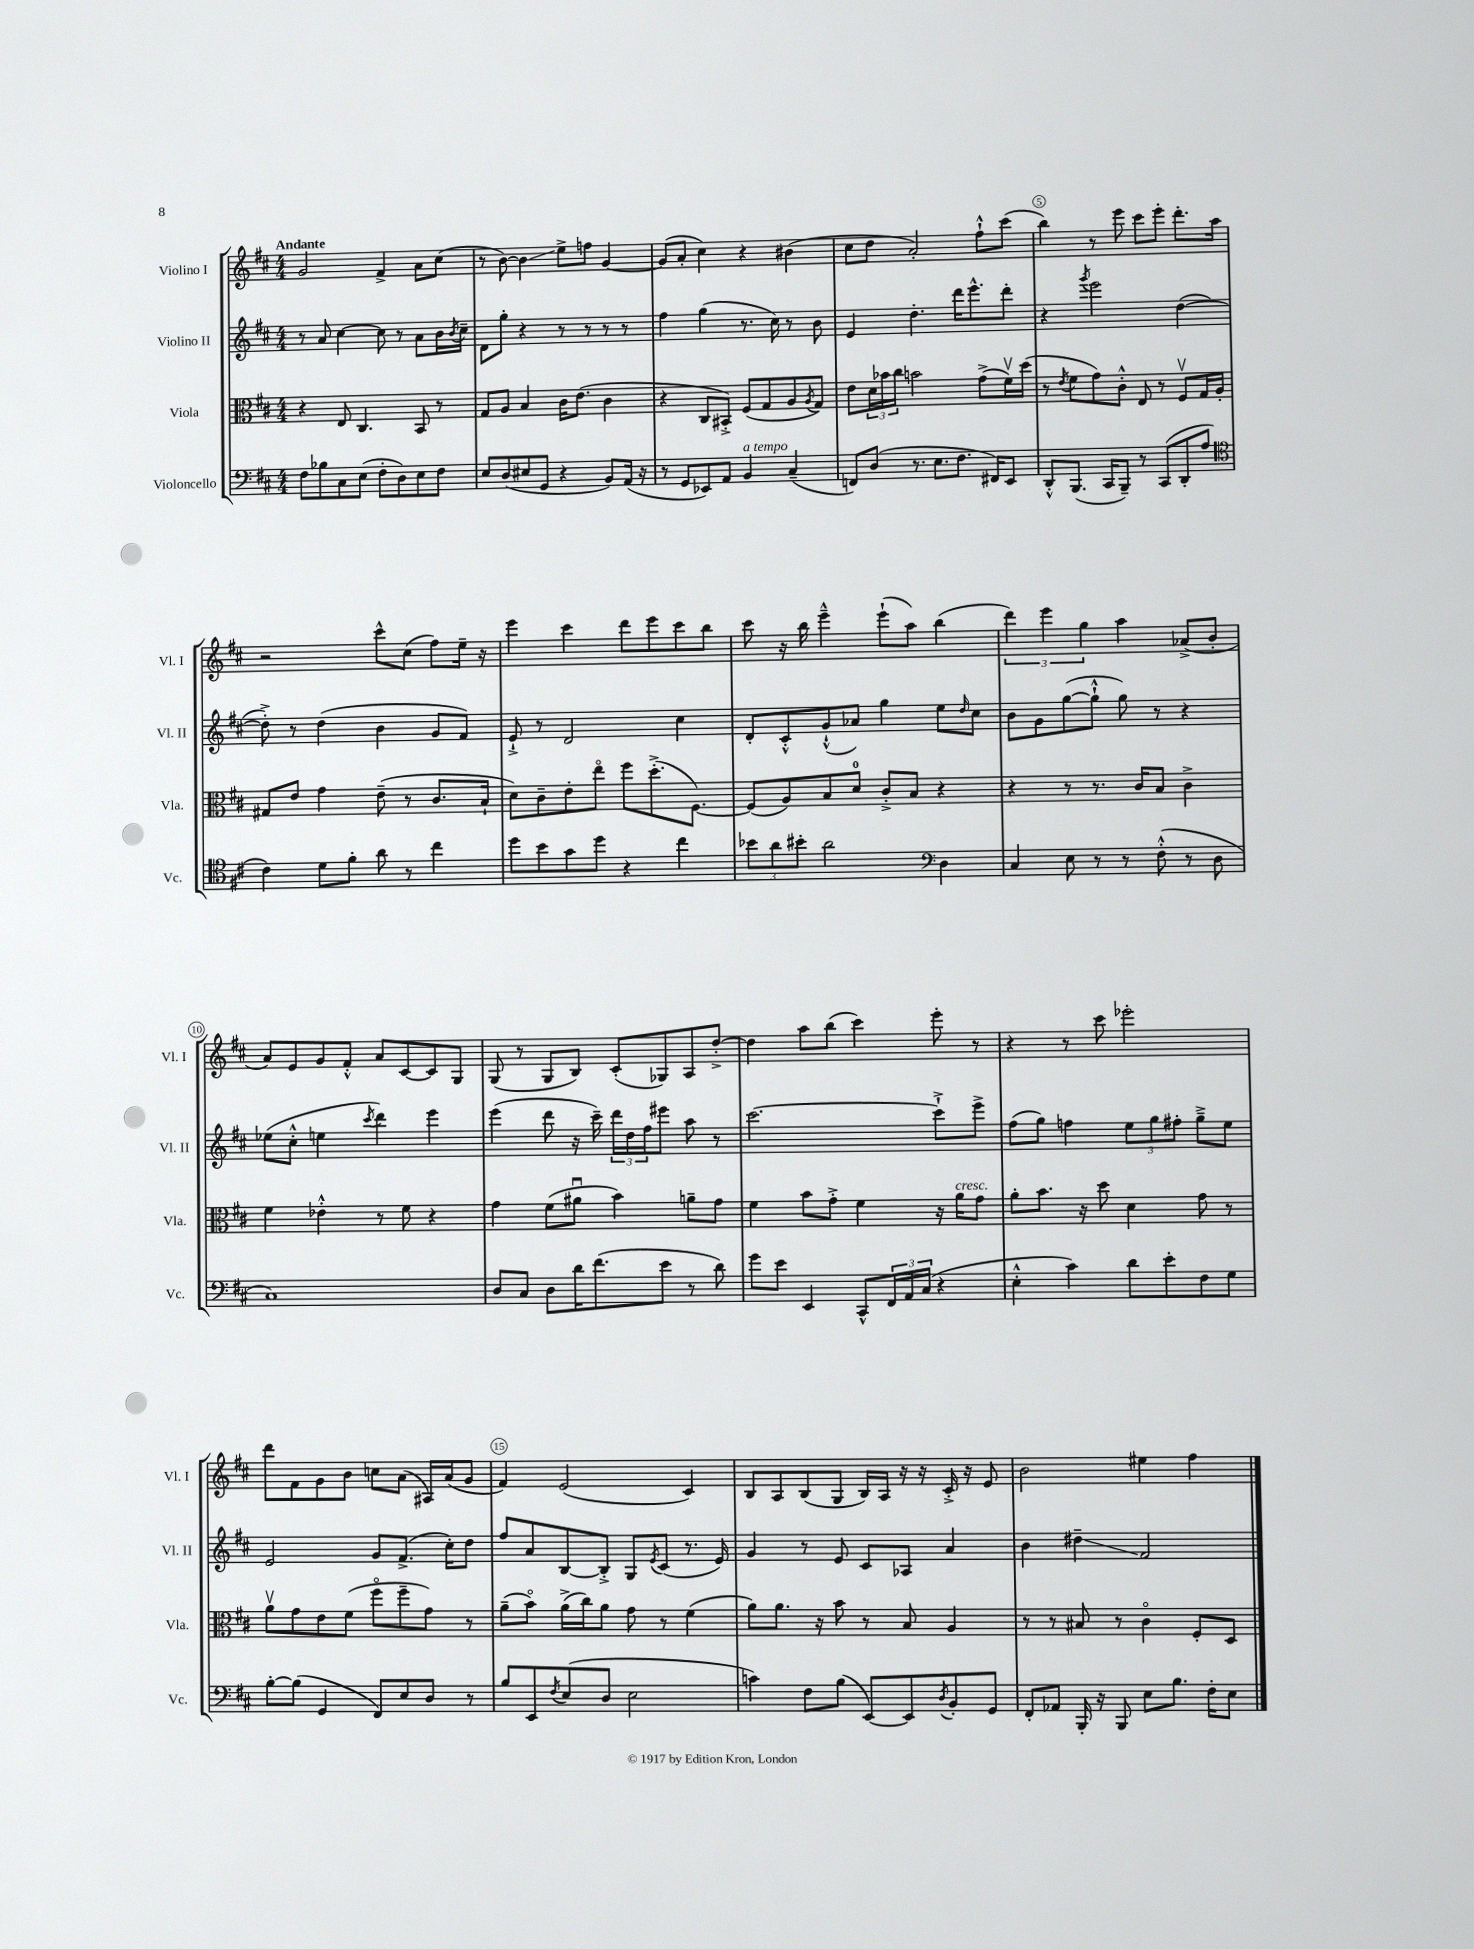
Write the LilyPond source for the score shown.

<<
\new StaffGroup <<
\new Staff = "s0" \with { instrumentName = "Violino I" shortInstrumentName = "Vl. I" } {
    \clef treble \key d \major \numericTimeSignature \time 4/4 \tempo "Andante"
    g'2 fis'4-> a'8 cis''8( |
    r8 b'8~) b'4\glissando e''8-> f''8 g'4~ |
    g'8( a'8-. cis''4) r4 bis'4( |
    cis''8 d''8 a'2-.) fis''8-!-^ cis'''8( |
    b''4) r8 e'''8 cis'''8 e'''8-. d'''8.-. a''16 |
    r2 cis'''8-^ cis''8( fis''8) e''16-- r16 |
    e'''4 cis'''4 d'''8 e'''8 cis'''8 b''8 |
    cis'''8 r16 b''16 e'''4---^ e'''8-!( a''8) b''4( |
    \tuplet 3/2 { d'''4) e'''4 g''4 } a''4 aes'8->( b'8-. |
    a'8) e'8 g'8 fis'8-.-^ a'8 cis'8~ cis'8 g8 |
    g8( r8 g8 b8) cis'8-.( ges8) a8 d''8~-.-> |
    d''4 a''8 b''8( cis'''4) e'''8-. r8 |
    r4 r8 cis'''8 ees'''2-. |
    d'''8 fis'8 g'8 b'8 c''8 a'8( ais16) a'16( g'8 |
    fis'4) e'2( cis'4) |
    b8 a8 b8( g8 b16) a16 r16 r16 cis'16-.-> r16 e'8 |
    b'2 eis''4 fis''4 \bar "|." |
}
\new Staff = "s1" \with { instrumentName = "Violino II" shortInstrumentName = "Vl. II" } {
    \clef treble \key d \major \numericTimeSignature \time 4/4
    r8 a'8 cis''4~ cis''8 r8 a'8 b'16 \acciaccatura { b'8 } cis''16-- |
    d'8 g''8-. r4 r8 r8 r8 r8 |
    fis''4 g''4( r8. cis''16) r8 b'8 |
    e'4 d''4.-. d'''16 e'''8.-^ d'''8-. |
    r4 \acciaccatura { g'''8 } e'''2 d''4~( |
    d''8-.->) r8 d''4( b'4 g'8 fis'8) |
    e'8-!-> r8 d'2 cis''4 |
    d'8-. cis'8-.-^ g'8-!-^( aes'8) g''4 e''8 \grace { d''16 } cis''8 |
    b'8 g'8 g''8~( g''8-!-^ g''8) r8 r4 |
    ees''8( cis''8-.-^ e''4 \acciaccatura { cis'''8 } d'''4) e'''4 |
    e'''4( d'''8 r16 cis'''16--) \tuplet 3/2 { d'''16 d''16 fis''16 } eis'''8 a''8 r8 |
    cis'''2.~ cis'''8-!-> e'''8-> |
    fis''8( g''8) f''4 \tuplet 3/2 { e''8 g''8 fis''8-. } g''8---> e''8 |
    e'2 g'8 fis'8.->( cis''16-.) d''8 |
    fis''8 a'8 b8~ b8-.-> g8 \acciaccatura { e'8 } cis'8( r8. e'16) |
    g'4 r8 e'8 cis'8 aes8 a'4 |
    b'4 dis''4--\glissando fis'2 \bar "|." |
}
\new Staff = "s2" \with { instrumentName = "Viola" shortInstrumentName = "Vla." } {
    \clef alto \key d \major \numericTimeSignature \time 4/4
    r4 e8 cis4. b,8 r8 |
    g8 a8 b4 cis'16 e'8.( cis'4 |
    r4 cis8 bis,8-.->) fis8( g8 a8 \acciaccatura { a8 } g8) |
    e'8 \tuplet 3/2 { d'16 bes'16 cis''16 } b'2 g'8->( fis'16\upbow) d''16( |
    r8 \acciaccatura { e'8 } fis'8 g'8) cis'8-.-^ e8 r8 fis8\upbow g16 a16-. |
    gis8 e'8 g'4 e'8--( r8 cis'8. b16-! |
    d'8) cis'8-- e'8-. e''8\flageolet fis''8 d''8.-.->( fis8.~) |
    fis8( a8) b8 d'8-0 cis'8-.-> b8 r4 |
    r4 r8 r8. cis'16 b8 cis'4-> |
    fis'4 ees'4-.-^ r8 fis'8 r4 |
    g'4 fis'8( ais'8\downbow b'4) a'8-- g'8 |
    fis'4 b'8 g'8-.-> fis'4 r16 a'16^\markup { \italic "cresc." } g'8 |
    a'8-. b'8. r16 d''8 d'4 g'8 r8 |
    a'8\upbow g'8 e'8 fis'8( fis''8\flageolet fis''8-- g'8) r8 |
    a'8--( b'8\flageolet) a'16->( cis''16) a'8 g'8 r8 fis'4( |
    a'8) a'8. r16 b'8 r8 b8 a4 |
    r8 r8 bis8 r8 cis'4\flageolet fis8-. d8 \bar "|." |
}
\new Staff = "s3" \with { instrumentName = "Violoncello" shortInstrumentName = "Vc." } {
    \clef bass \key d \major \numericTimeSignature \time 4/4
    fis8 bes8 cis8 e8( fis8-. d8) e8 fis8 |
    e8 d8( eis8 g,8 r4 b,8) a,16( r16 |
    r8 g,8 ees,8) a,8 b,4^\markup { \italic "a tempo" } cis4--( |
    f,8) d8( r8. e8. fis8. fis,16) e,8 |
    d,8-.-^ b,,8.( cis,16 b,,8--) r8 cis,8( d,8-. a8 |
    \clef tenor cis'4) d'8 fis'8-. a'8 r8 cis''4 |
    d''8 b'8 g'8 d''8 r4 cis''4 |
    \tuplet 3/2 { bes'8 a'8 bis'8-. } a'2 \clef bass d4 |
    cis4 e8 r8 r8 fis8-.-^( r8 d8 |
    cis1) |
    d8 cis8 d8 d'16 fis'8.( e'8 r8 d'8) |
    g'8 e'8 e,4 cis,8-^ \tuplet 3/2 { fis,16 a,16 cis16( } r4 |
    e4-.-^ cis'4) d'8 e'8-. fis8 g8 |
    b8~-. b8( g,4 fis,8) e8 d8 r8 |
    b8 e,8 \acciaccatura { fis8 } e8( d8 e2 |
    c'4) fis8 b8( e,8~) e,8 \acciaccatura { d8 } b,8-. g,8 |
    fis,8-. aes,8 b,,16-. r16 b,,8 e8 b8. fis16-. e8 \bar "|." |
}
>>
>>
\layout { \context { \Score \override BarNumber.break-visibility = ##(#f #t #t) barNumberVisibility = #(every-nth-bar-number-visible 5) \override BarNumber.stencil = #(make-stencil-circler 0.1 0.3 ly:text-interface::print) } }
